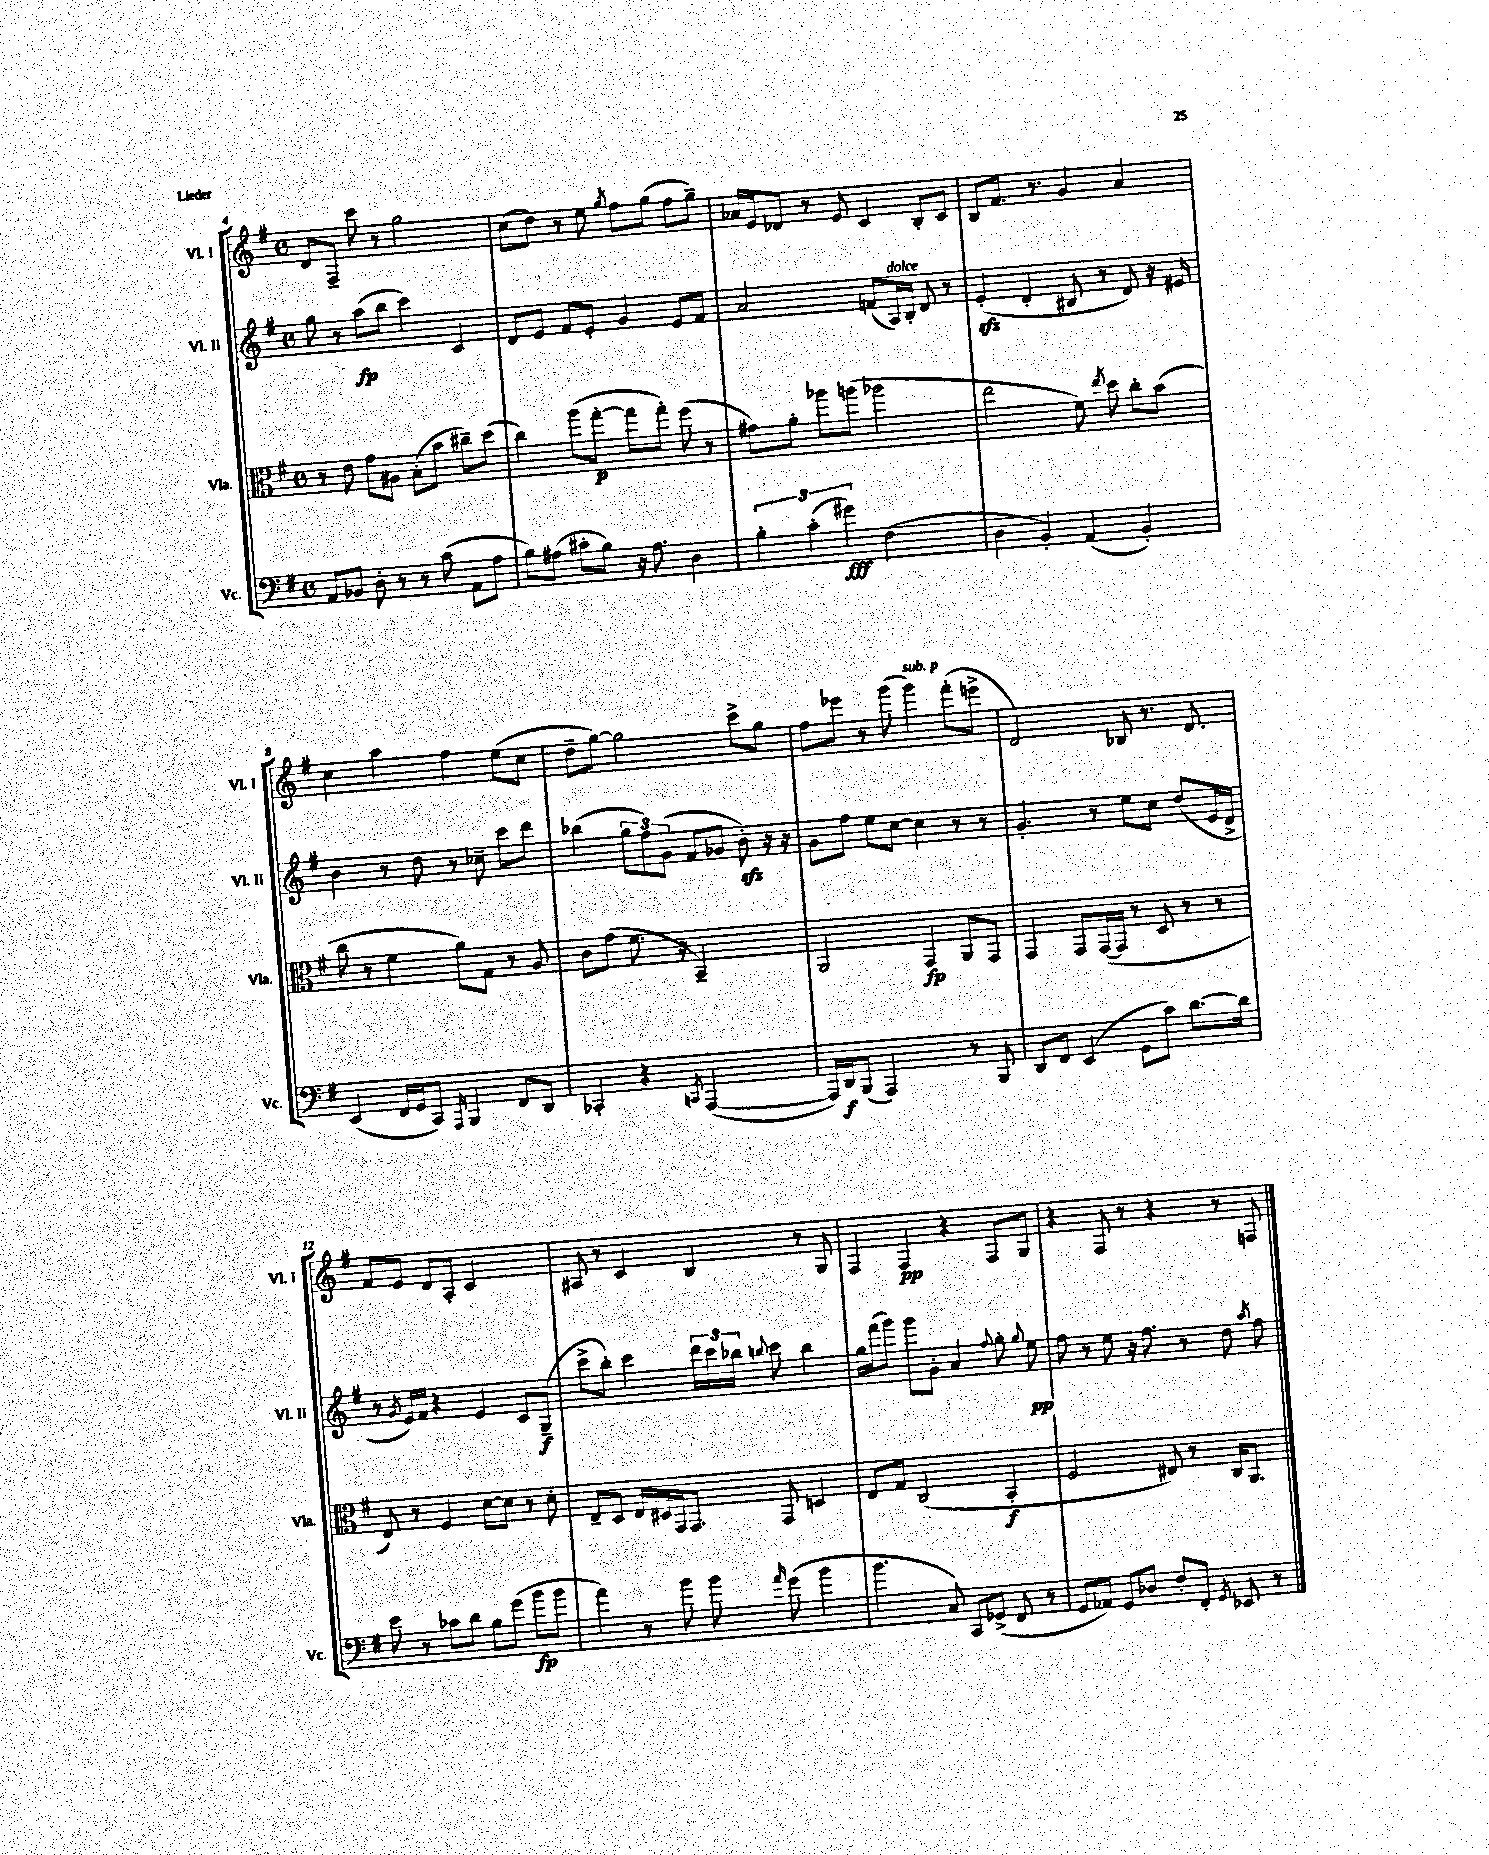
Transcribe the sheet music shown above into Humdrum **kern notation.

**kern	**kern	**kern	**kern
*staff4	*staff3	*staff2	*staff1
*clefF4	*clefC3	*clefG2	*clefG2
*k[f#]	*k[f#]	*k[f#]	*k[f#]
*M4/4	*M4/4	*M4/4	*M4/4
*met(c)	*met(c)	*met(c)	*met(c)
8AA/L	8r	8gg\	8d/L
8BB-/J	8e\	8r	8F#~/J
8D'\	8g\L	(8aa\L	8ccc\
8r	8A#\J	8bb\J	8r
8r	(8B'\L	4ccc\)	2gg\
(8c\	8b\J	.	.
8AA\L	8cc#~\L)	4c/	.
8A\J	(8dd\J	.	.
=	=	=	=
8B\L)	4cc\)	8d/L	(8cc\L
(8A#\J	.	8e/J	8dd\J)
8c#'\L	(8aa\L	8f#/L	8r
8B\J)	[8gg'\J	8e'/J	8ee\
.	.	.	8qgg/
16r	8gg\]L	4g/	8ff#\L
8.A#\	.	.	.
.	8gg'\J)	.	(8gg\J
4D\	(8ff#\	8e/L	8ff#\L
.	8r	8f#/J	8gg~\J)
=	=	=	=
6B'\	8g#\L)	2a/	16a-/LL
.	.	.	16e/J
.	8a'\J	.	8d-/J
(6c'\	.	.	.
.	8aa-\L	.	8r
6g#\)	.	.	.
.	(8aa\J	.	8e/
(2F#\	2aa-\	(8f/L	4c/
.	.	16A/L)	.
.	.	16B'/JJ	.
.	.	8d/	8B'/L
.	.	8r	8c/J
=	=	=	=
4D\	2ee\	(4e'/	8B/L
.	.	.	8.f#/J
4BB'/)	.	4d'/	.
.	.	.	8.r
(4AA/	8f#\)	8B#/	4g/
.	8qee/	.	.
.	8dd\	8r	.
4BB'/)	8cc'\L	8d/)	4a/
.	(8b\J	16r	.
.	.	16e#/	.
=	=	=	=
(4EE/	8cc\	4b\	4cc\
.	8r	.	.
16FF#/LL	4f#\	8r	4aa\
16GG/J	.	.	.
8CC/J)	.	8dd\	.
16qqAAA/	.	.	.
4BBB/	8a\L)	8r	4ff#\
.	8G\J	8cc-~\	.
8FF#/L	8r	8ccc\L	(8ee\L
8DD/J	8A/	8ddd\J	8cc\J
=	=	=	=
4CC-'/	8c\L	(4bb-\	8dd~\L
.	(8g\J	.	[8gg\J)
4r	8.f#\	12gg\L	2gg\]
.	.	12ff#\)	.
.	.	(12g\J	.
.	16r	.	.
8qCC/	.	.	.
([2AAA/	2BB~/)	8f#/L	.
.	.	8g-/J	.
.	.	8b'\)	8ccc^\L
.	.	16r	8gg\J
.	.	16r	.
=	=	=	=
16AAA/]LL)	2AA/	8g\L	8ff#\L
16DD/J	.	.	.
(8BBB/J	.	8ff#\J	8eee-\J
2AAA/)	.	8ee\L	8r
.	.	[8cc\J	(8ggg\
.	4GG/	4cc\]	4ggg\)
8r	8AA/L	8r	(8fff#'\L
8BBB/	8GG/J	8r	8eee^\J
=	=	=	=
8DD/L	4GG/	4.g'/	2d/)
8FF#/J	.	.	.
(4EE/	8GG/L	.	.
.	([16GG/L	8r	.
.	16GG/]JJ	.	.
8GG\L	8r	8ee\L	8B-/
8c\J)	8D/	8cc\J	8.r
[8.d\L	8r	(8dd/L	.
.	.	.	8.d/
.	8r	16e/L	.
16d\]Jk	.	16d^/JJ	.
=	=	=	=
8e\	8E/)	8r	8f#/L
.	.	8qg/	.
8r	8r	16e/LL)	8e/J
.	.	16f#/JJ	.
8c-\L	4F#/	4r	8d/L
8d\J	.	.	8A'/J
8B\L	[8d\L	4e/	2c/
(8g\J	8d\]J	.	.
8b\L	8r	8c/L	.
8b\J	8d'\	(8G~/J	.
=	=	=	=
4a\)	8E~/L	8ccc^\L	8A#/
.	8D/J	8bb'\J)	8r
8r	16E/LL	4ccc\	4c/
.	16D#/	.	.
8b\	16GG/J	.	.
.	8.GG/J	.	.
8b\	.	24ddd\LL	4B/
.	.	24ccc\	.
.	.	24bb-\JJ	.
16qqa/	.	8qqbb/	.
(8g\	8GG/	8ccc\	.
4b\	4D/	4bb\	8r
.	.	.	8G/
=	=	=	=
4.b\	8E/L	16gg\LL	4F#/
.	.	(16fff#\J	.
.	8G/J	8ggg\J)	.
.	(2C/	8ggg\L	4F#/
8C/)	.	8g'\J	.
8CC/L	.	4a/	4r
(8GG-^/J	.	.	.
.	.	8qqff#/	.
8FF#/	4BB'/	8gg'\	8F#/L
.	.	8qqgg/	.
8r	.	8ee\	8G/J
=	=	=	=
8GG/L	2F#/	8ff#\	4r
8AA-/J)	.	8r	.
8GG/L	.	8ee\	8F#/
8D-/J	.	16r	8r
.	.	8.ff#\	.
8F#'/L	8E#/)	.	4r
8FF#'/J	8r	8r	.
8qGG/	.	.	.
8EE-/	16C/LK	8dd\	8r
.	8.AA/J	.	.
.	.	8qaa/	.
8r	.	8ff#\	8F/
==	==	==	==
*-	*-	*-	*-
